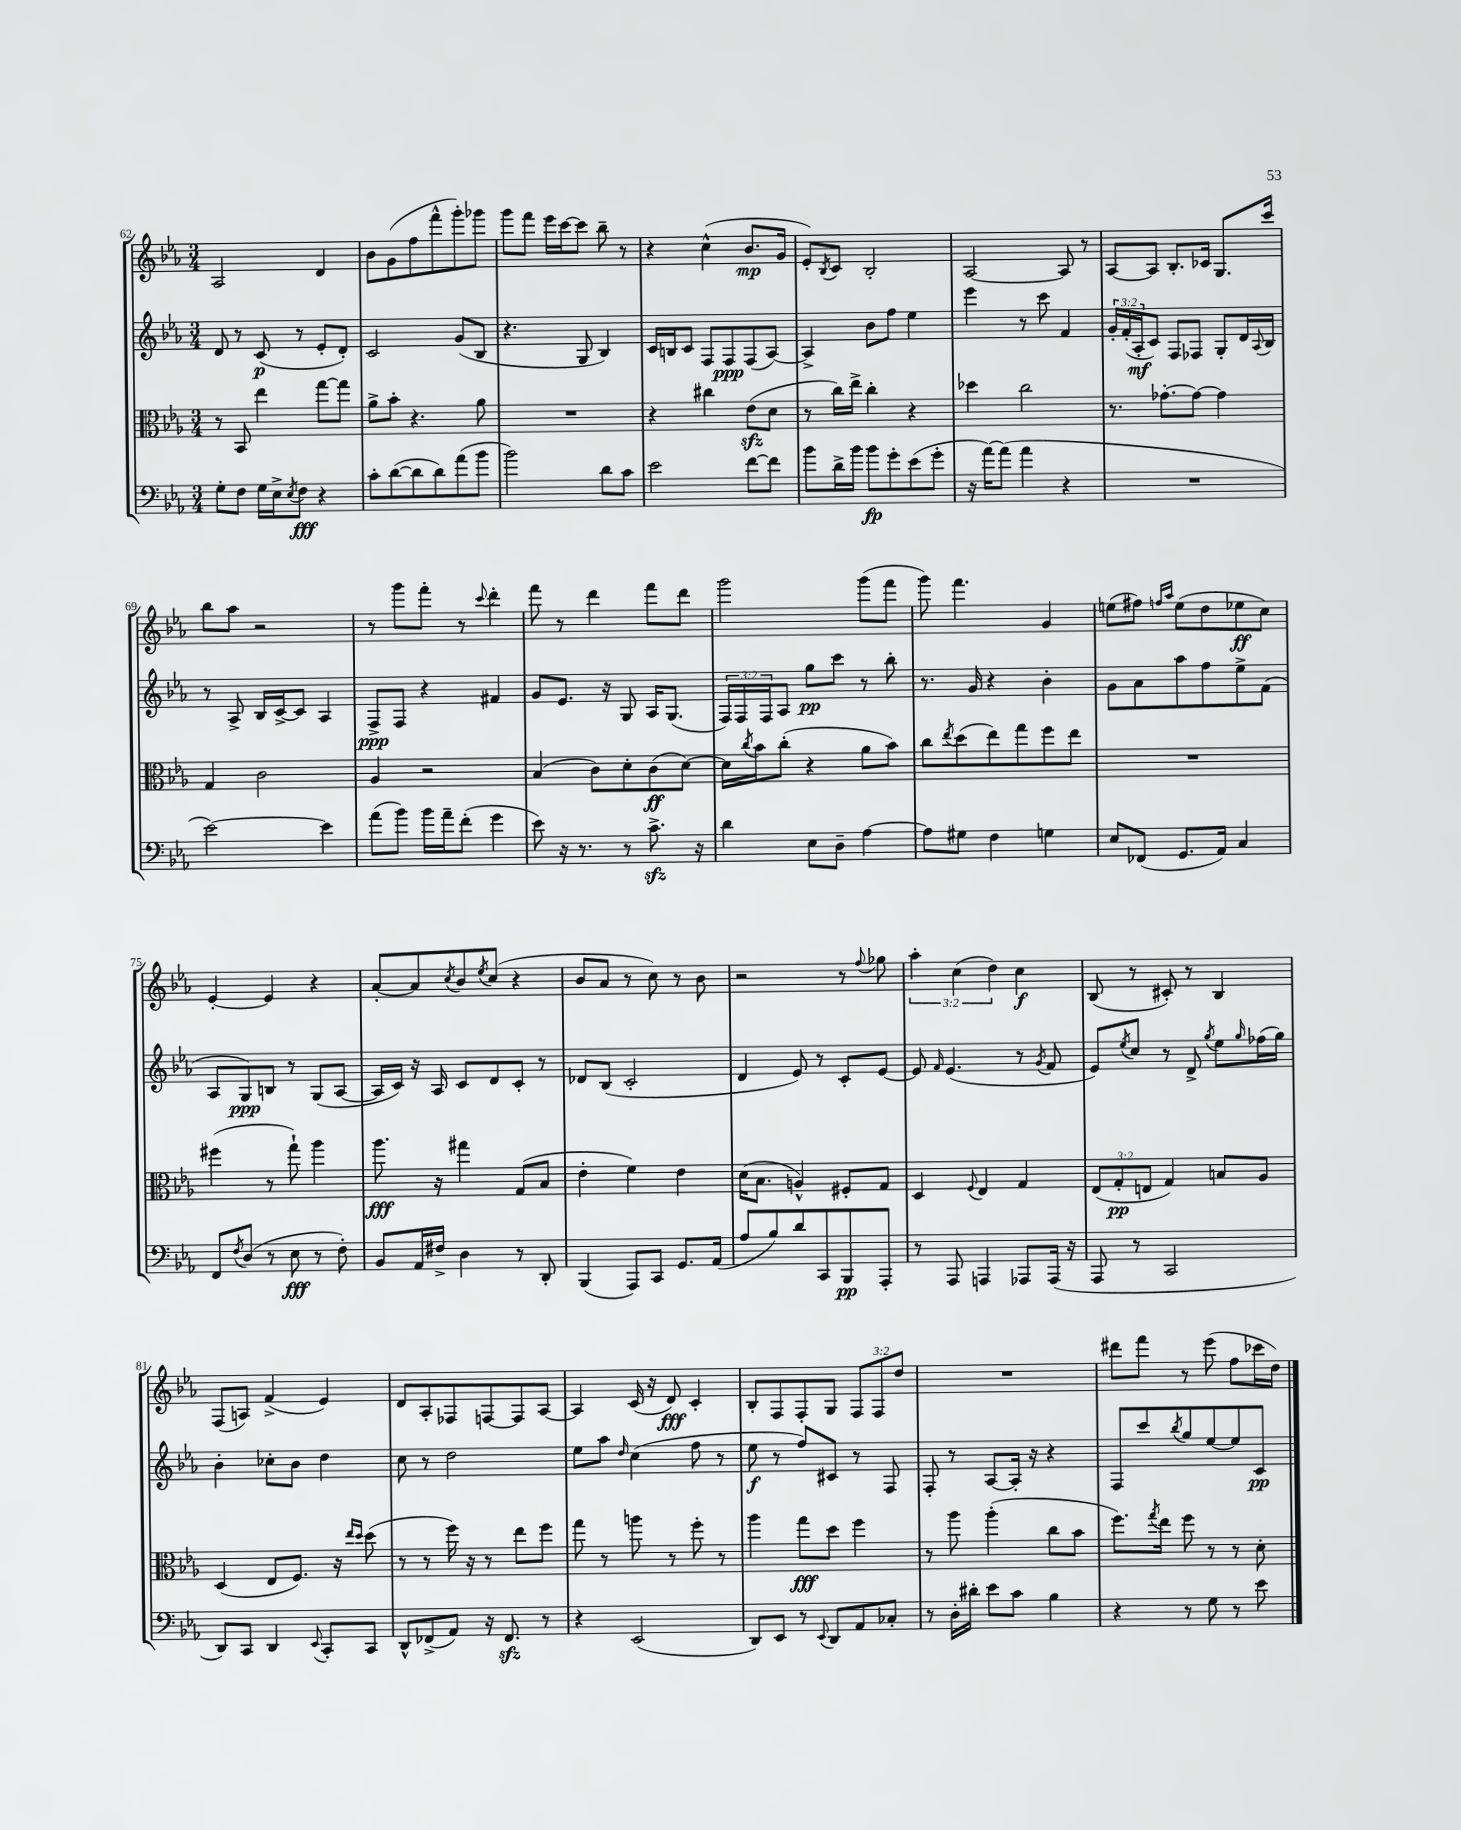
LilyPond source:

<<
\new StaffGroup <<
\new Staff = "s0" {
    \clef treble \key ees \major \numericTimeSignature \time 3/4 \override Staff.TupletNumber.text = #tuplet-number::calc-fraction-text
    aes2 d'4 |
    bes'8 g'8( f''8 f'''8-^ g'''8-.) ges'''8 |
    g'''8 f'''8 ees'''16 c'''16~ c'''8 bes''8-- r8 |
    r4 c''4-^( bes'8.\mp g'16 |
    ees'8-.) \acciaccatura { bes8 } c'8 bes2-. |
    aes2~ aes8 r8 |
    aes8~ aes8 bes8.-. ces'16 g8. c'''16 |
    bes''8 aes''8 r2 |
    r8 g'''8 f'''8-. r8 \appoggiatura { c'''8 } d'''4-. |
    f'''8 r8 d'''4 f'''8 d'''8 |
    g'''2 g'''8( f'''8 |
    g'''8) f'''4. g'4 |
    e''8( fis''8) \grace { f''16 aes''16 } e''8( d''8 ees''8\ff c''8) |
    ees'4~-. ees'4 r4 |
    aes'8~-. aes'8 \acciaccatura { c''8 } bes'8 \acciaccatura { ees''8 } c''8( r4 |
    bes'8 aes'8 r8 c''8) r8 bes'8 |
    r2 r8 \appoggiatura { f''8 } ges''8 |
    \tuplet 3/2 { aes''4-. c''4( d''4) } c''4\f |
    bes8( r8 cis'8-.) r8 bes4 |
    f8( a8) f'4->( ees'4) |
    d'8 aes8-. fes8 f8~ f8 aes8~ |
    aes4 c'16( r16 d'8\fff) c'4-. |
    bes8-. f8 f8-. g8 \tuplet 3/2 { f8 f8 d''8 } |
    R2. |
    dis'''8 f'''8 r8 ees'''8( f''8 ces'''16 d''16) \bar "|." |
}
\new Staff = "s1" {
    \clef treble \key ees \major \numericTimeSignature \time 3/4 \override Staff.TupletNumber.text = #tuplet-number::calc-fraction-text
    d'8 r8 c'8\p( r8 ees'8-. d'8-.) |
    c'2 g'8( bes8 |
    r4. g8 bes4) |
    c'16 b16 c'8 f8 f8\ppp f8( aes8~) |
    aes4-> bes'8 f''8 ees''4 |
    ees'''4 r8 c'''8 f'4 |
    \tuplet 3/2 { g'16-. f'16-.( aes16-.\mf } c'8) f8 fes8 g8-. d'16 \appoggiatura { aes8 } bes16 |
    r8 aes8-> bes16 c'16~-> c'8 aes4 |
    f8->\ppp f8 r4 fis'4 |
    g'8 ees'8. r16 g8 aes16 g8.( |
    \tuplet 3/2 { f16) f16 f16 } aes8 g''8\pp c'''8 r8 bes''8-. |
    r8. g'16 r4 bes'4-. |
    g'8 aes'8 aes''8 f''8 ees''8-> f'8( |
    aes8 g8\ppp) b8 r8 g8( aes8~ |
    aes16 c'16) r16 aes16 c'8 d'8 c'8-. r8 |
    des'8 bes8( c'2-. |
    d'4 ees'8) r8 c'8-. ees'8~ |
    ees'8 \grace { f'16 } ees'4.( r8 \acciaccatura { g'8 } f'8 |
    ees'8) \acciaccatura { ees''8 } c''8 r8 d'8-> \acciaccatura { g''8 } ees''8 \grace { g''16 } fes''16( g''16) |
    bes'4-. ces''8-. bes'8 d''4 |
    c''8 r8 d''2 |
    ees''8 aes''8 \grace { d''16 } c''4( f''8 r8 |
    ees''8\f r8 f''8) cis'8 r8 f8 |
    f8-. r8 aes8~ aes16-. r16 r4 |
    f8 c'''8 \acciaccatura { bes''8 } g''8 ees''8~ ees''8 c'8\pp \bar "|." |
}
\new Staff = "s2" {
    \clef alto \key ees \major \numericTimeSignature \time 3/4 \override Staff.TupletNumber.text = #tuplet-number::calc-fraction-text
    r8 bes,8 ees''4 g''8~ g''8 |
    aes'8-> bes'8-. r4. aes'8 |
    R2. |
    r4 cis''4 ees'8\sfz( d'8 |
    r8 c''16) ees''16-> c''4-. r4 |
    des''4 c''2 |
    r8. ges'8.~-. ges'8~ ges'4 |
    g4 c'2 |
    aes4 r2 |
    bes4( c'8) d'8-. c'8\ff( d'8~) |
    d'16 \acciaccatura { c''8 } bes'16 c''8-.( r4 aes'8 bes'8) |
    c''8 \acciaccatura { ees''8 } d''8( ees''8) g''8 f''8 ees''8 |
    R2. |
    fis''4( r8 g''8-!) aes''4 |
    aes''8.\fff r16 gis''4 g8( bes8 |
    ees'4-. f'4) ees'4 |
    d'16( bes8. a4-^) fis8-. g8 |
    d4 \appoggiatura { f8 } ees4 g4 |
    \tuplet 3/2 { ees8( g8-.\pp e8 } g4) b8 aes8 |
    d4( ees8 f8.) r16 \grace { ees''16 d''16 } d''8( |
    r8 r8 f''16) r16 r8 ees''8 f''8 |
    g''8 r8 a''8 r8 f''8-. r8 |
    aes''4 g''8\fff d''8 f''4 |
    r8 aes''8 aes''4-.( c''8 bes'8 |
    f''8.) \acciaccatura { g''8 } ees''16 f''8 r8 r8 d'8-. \bar "|." |
}
\new Staff = "s3" {
    \clef bass \key ees \major \numericTimeSignature \time 3/4
    g8-. f8 g16 ees16-> \acciaccatura { ees8 } f8\fff r4 |
    c'8-. d'8~( d'8 d'8) aes'8( bes'8 |
    bes'2) d'8 c'8 |
    ees'2 f'8~ f'8 |
    bes'8 d'16-> bes'16 bes'8\fp g'8-. ees'8( g'8-. |
    r16 aes'16~) aes'8( aes'4 r4 |
    R2. |
    ees'2~) ees'4 |
    aes'8( bes'8) bes'16 aes'16-- f'8-.( g'4 |
    ees'8) r16 r8. r8 c'8.->\sfz r16 |
    d'4 ees8 d8-- aes4~ |
    aes8 gis8 f4 g4 |
    ees8 fes,8( g,8. aes,16) c4 |
    f,8 \acciaccatura { f8 } d8( r8 ees8\fff r8 f8-.) |
    bes,8 aes,16 fis16-> d4 r8 d,8-. |
    bes,,4( aes,,8) c,8 g,8. aes,16( |
    aes8 bes8) d'8 c,8 bes,,8\pp aes,,8-. |
    r8 aes,,8 a,,4 aes,,8 aes,,16( r16 |
    aes,,8 r8 c,2 |
    d,8) c,8 d,4 \appoggiatura { ees,8 } c,8-. c,8 |
    d,8-^ fes,8->( aes,8) r16 fes,8.\sfz r8 |
    r4 ees,2( |
    d,8) ees,8 r8 \appoggiatura { ees,8 } d,8 aes,8 ces8-. |
    r8 d16-. dis'16-. ees'8 c'8 bes4 |
    r4 r8 g8 r8 ees'8 \bar "|." |
}
>>
>>
\layout { \context { \Score currentBarNumber = #62 } }
